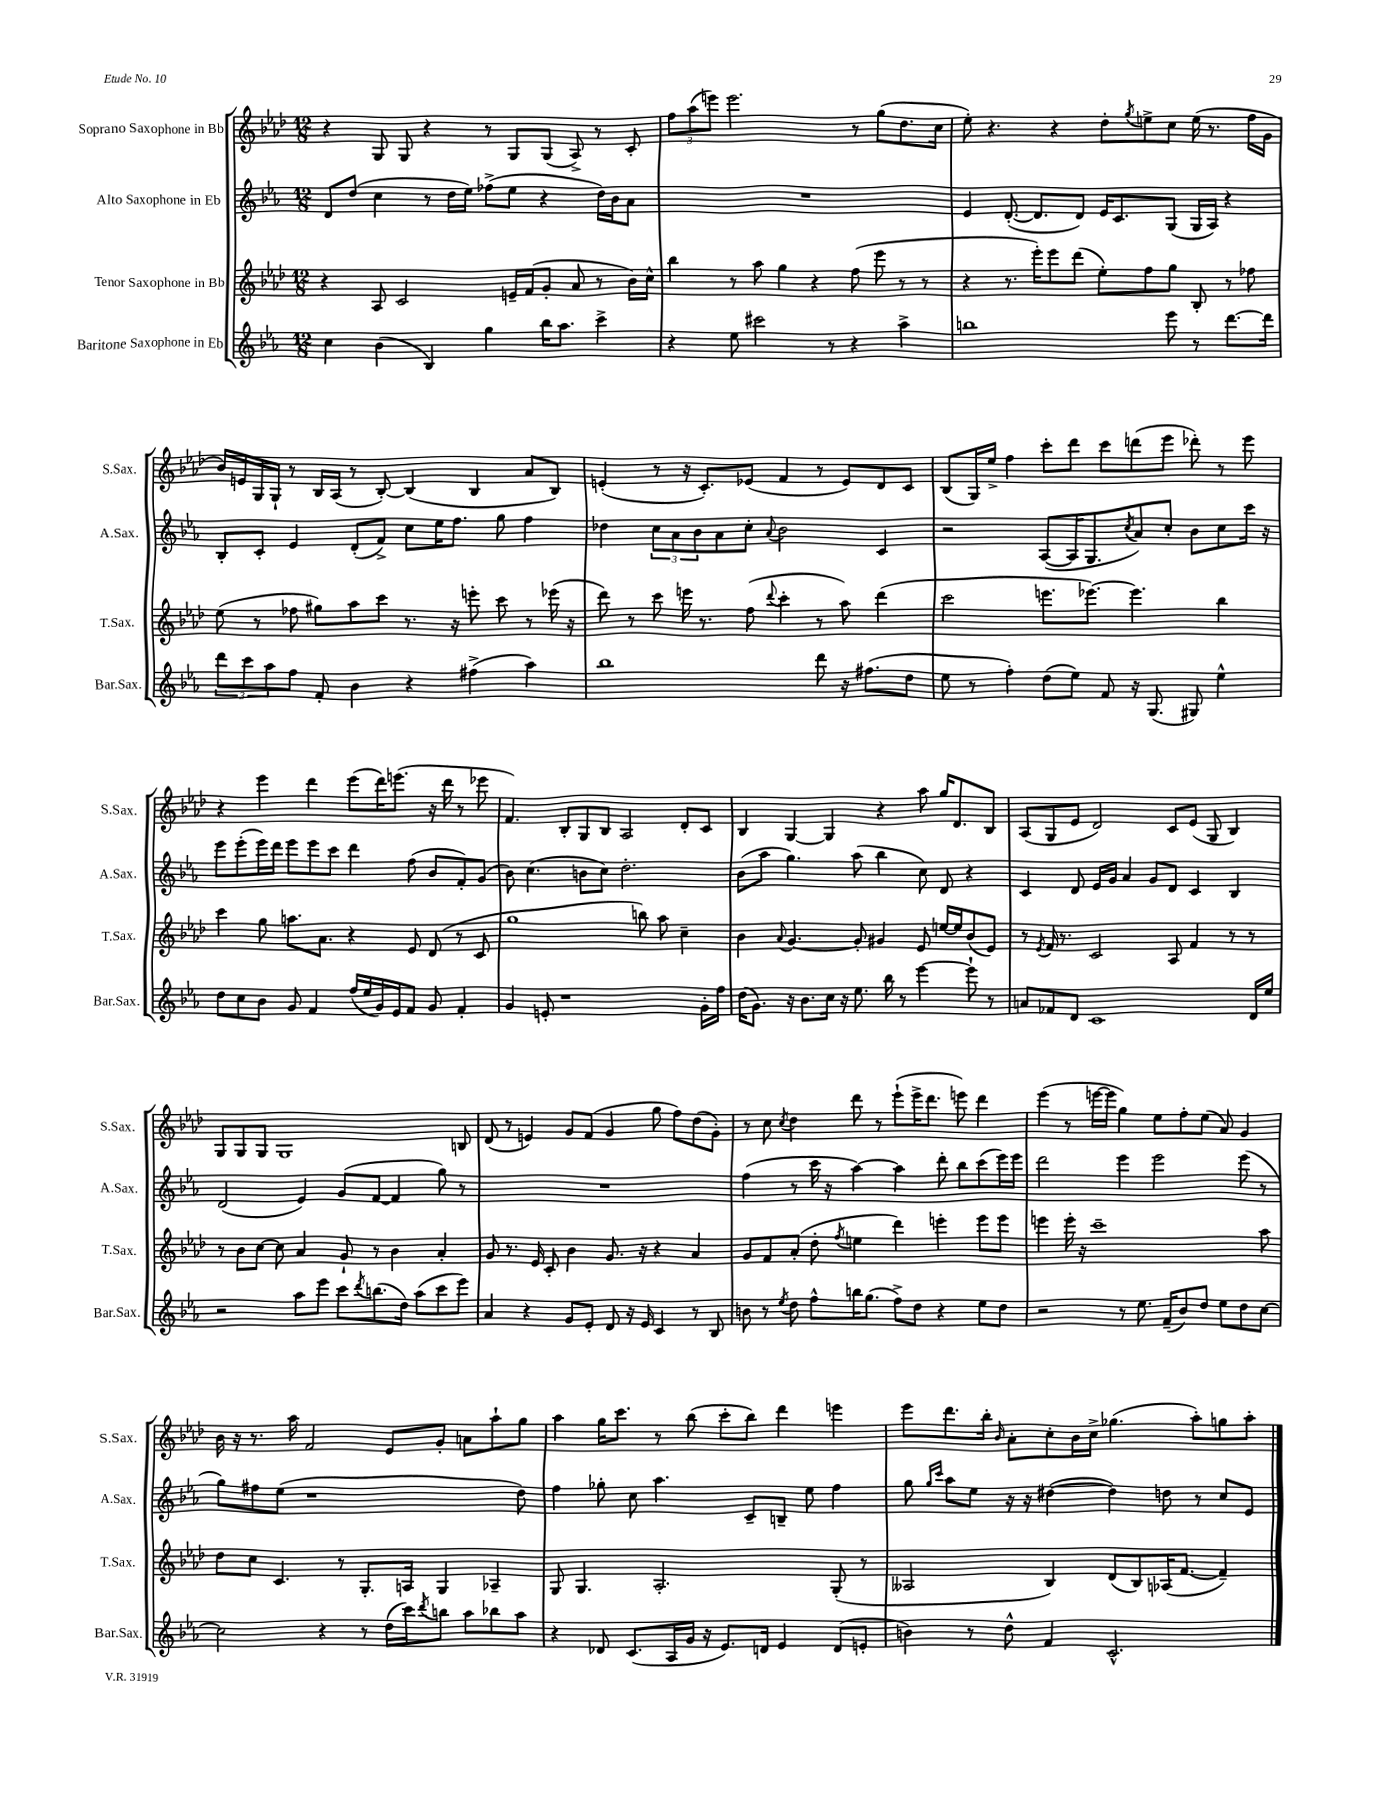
<<
\new StaffGroup <<
\new Staff = "s0" \with { instrumentName = "Soprano Saxophone in Bb" shortInstrumentName = "S.Sax." } {
    \clef treble \key aes \major \numericTimeSignature \time 12/8
    r4 g8 g8 r4 r8 g8 g8( aes8->) r8 c'8-. |
    \tuplet 3/2 { f''8 aes''8( e'''8) } e'''2. r8 g''8( des''8. c''16 |
    ees''8-.) r4. r4 des''8-. \acciaccatura { g''8 } e''8-> c''8 e''16( r8. f''16 g'16 |
    bes'16) e'16 g16 g16-! r8 bes16 aes16( r8 bes8~-.) bes4( bes4 aes'8 bes8) |
    e'4-.( r8 r16 c'8.-.) ees'8( f'4 r8 ees'8) des'8 c'8 |
    bes8( g16) ees''16-> f''4 c'''8-. des'''8 c'''8 d'''8( ees'''8 des'''8-.) r8 ees'''8 |
    r4 ees'''4 des'''4 ees'''8( des'''16) e'''8.( r16 des'''16 r8 ees'''8 |
    f'4.) bes8-. g8 bes8 aes2 des'8-. c'8 |
    bes4 g4~ g4 r4 aes''8 g''16 des'8. bes8 |
    aes8( g8 ees'8 des'2) c'8 ees'8( g8 bes4) |
    g8 g8 g8 g1 b8 |
    des'8( r8 e'4) g'8 f'8( g'4 g''8 f''8) des''8( g'8-.) |
    r8 c''8 \acciaccatura { c''8 } des''4 des'''8 r8 ees'''8-!( ees'''16-> des'''8. e'''8) des'''4 |
    ees'''4( r8 e'''16~ e'''16 g''4) ees''8 f''8-. ees''8( aes'8) g'4 |
    bes'16 r16 r8. aes''16 f'2 ees'8 g'8-. a'8 aes''8-! g''8 |
    aes''4 g''16 c'''8. r8 bes''8( c'''8-. bes''8) des'''4 e'''4 |
    ees'''8 des'''8. bes''16-. \grace { bes'16 } aes'8-. c''8-. bes'16 c''16-> ges''4.( aes''8-.) g''8 aes''8-. \bar "|." |
}
\new Staff = "s1" \with { instrumentName = "Alto Saxophone in Eb" shortInstrumentName = "A.Sax." } {
    \clef treble \key ees \major \numericTimeSignature \time 12/8
    d'8 d''8( c''4 r8 d''16 ees''16) fes''8->( ees''8 r4 d''16) bes'16 aes'8 |
    R1. |
    ees'4 d'8.~-.( d'8. d'8) ees'16 c'8. g8( g16 aes16) r4 |
    bes8-. c'8-. ees'4 d'8-.( f'8->) c''8 ees''16 f''8. g''8 f''4 |
    des''4 \tuplet 3/2 { c''8 aes'8 bes'8 } aes'8 c''8-. \appoggiatura { aes'8 } bes'2 c'4 |
    r2 aes8~( aes16 g8. \acciaccatura { c''8 } aes'8) c''8-. bes'8 c''8 c'''16 r16 |
    ees'''8 ees'''8-.( ees'''16) d'''16 ees'''8 ees'''8 c'''8 d'''4 f''8( bes'8 f'8-.) g'8( |
    bes'8) c''4.( b'8 c''8) d''2.-. |
    bes'8( aes''8 g''4.) aes''8( bes''4 c''8) d'8 r4 |
    c'4 d'8 ees'16 g'16 aes'4 g'8 d'8 c'4 bes4 |
    d'2( ees'4) g'8( f'8~ f'4 g''8) r8 |
    R1. |
    f''4( r8 c'''16 r16 aes''4~) aes''4 d'''8-. bes''8 c'''8( ees'''16) ees'''16 |
    d'''2 ees'''4 ees'''2 ees'''8( r8 |
    g''8) fis''8 ees''8( r1 d''8) |
    f''4 ges''8-. c''8 aes''4. c'8-- b8-- ees''8 f''4 |
    g''8 \grace { g''16 c'''16 } aes''8 ees''8 r16 r16 dis''4~( dis''4) d''8 r8 c''8 ees'8 \bar "|." |
}
\new Staff = "s2" \with { instrumentName = "Tenor Saxophone in Bb" shortInstrumentName = "T.Sax." } {
    \clef treble \key aes \major \numericTimeSignature \time 12/8
    r4 aes8 c'2 e'16-- f'16( g'8-. aes'8 r8 bes'16) c''16-^ |
    bes''4 r8 aes''8 g''4 r4 f''8( ees'''8 r8 r8 |
    r4 r8. ees'''16-.) ees'''8 des'''8( ees''8-.) f''8 g''8 bes8-. r8 fes''8 |
    ees''8( r8 fes''8 gis''8) aes''8 c'''8 r8. r16 e'''8-. c'''8 r8 ees'''16( r16 |
    des'''8) r8 c'''8 e'''16 r8. f''8( \appoggiatura { des'''8 } c'''4-. r8 aes''8) des'''4( |
    c'''2 e'''8. ees'''8.~) ees'''4. bes''4 |
    c'''4 g''8 a''8. aes'8. r4 ees'8 des'8( r8 c'8 |
    g''1 b''8) aes''8 c''4-- |
    bes'4 \appoggiatura { aes'8 } g'4.~ g'8-. gis'4 ees'8 e''16~ e''16 bes'8( ees'8) |
    r8 \acciaccatura { ees'8 } f'16 r8. c'2 aes8 f'4 r8 r8 |
    r8 bes'8 c''8~ c''8 aes'4 g'8-! r8 bes'4 aes'4-. |
    g'8 r8. ees'16 c'8-. bes'4 g'8. r16 r4 aes'4 |
    g'8 f'8 aes'8-.( des''8-. \acciaccatura { f''8 } e''4 des'''4) e'''4-. e'''8 e'''8 |
    e'''4 e'''16-. r16 c'''1-- aes''8 |
    des''8 c''8 c'4. r8 g8.-. a16 g4 aes4-- |
    g8 g4. aes2.-. g8-.( r8 |
    aeses2 bes4) des'8( bes8) aes16( f'8.~ f'4--) \bar "|." |
}
\new Staff = "s3" \with { instrumentName = "Baritone Saxophone in Eb" shortInstrumentName = "Bar.Sax." } {
    \clef treble \key ees \major \numericTimeSignature \time 12/8
    c''4 bes'4( bes4) g''4 bes''16 aes''8. c'''4-> |
    r4 ees''8 cis'''2 r8 r4 aes''4-> |
    b''1 ees'''8 r8 d'''8.~ d'''16 |
    \tuplet 3/2 { d'''8 c'''8 aes''8 } f''8 f'8-. bes'4 r4 fis''4->( aes''4) |
    bes''1 d'''8 r16 fis''8.( d''8 |
    ees''8 r8 f''4-.) d''8( ees''8) f'8 r16 g8.( gis8) ees''4-^ |
    d''8 c''8 bes'8 g'8 f'4 f''16( ees''16 g'16) ees'16 f'8 g'8 f'4-. |
    g'4 e'8-. r1 g'16-. f''16 |
    d''16( g'8.) r16 bes'8. c''16 r16 ees''8. bes''16 r8 ees'''4~ ees'''8-! r8 |
    a'8 fes'8 d'8 c'1 d'16 ees''16 |
    r2 aes''8 ees'''8 c'''8 \acciaccatura { d'''8 } b''8.( d''16) aes''8( c'''8 ees'''8) |
    aes'4 r4 g'8 ees'8-. d'8 r16 ees'16 c'4 r8 bes8 |
    b'8 r8 \acciaccatura { ees''8 } d''8 f''8-^ b''16 g''8.( f''8->) d''8 r4 ees''8 d''8 |
    r2 r8 ees''8. f'16--( bes'8) d''8 ees''8 d''8 c''8~ |
    c''2 r4 r8 d''16( c'''16) \acciaccatura { d'''8 } b''8 aes''8 bes''8 aes''8 |
    r4 des'8 c'8.( aes16 g'16 r16 ees'8.) d'16 ees'4 d'8( e'8-. |
    b'4) r8 d''8-^ f'4 c'2.-^ \bar "|." |
}
>>
>>
\layout { \context { \Score \remove "Bar_number_engraver" } }
